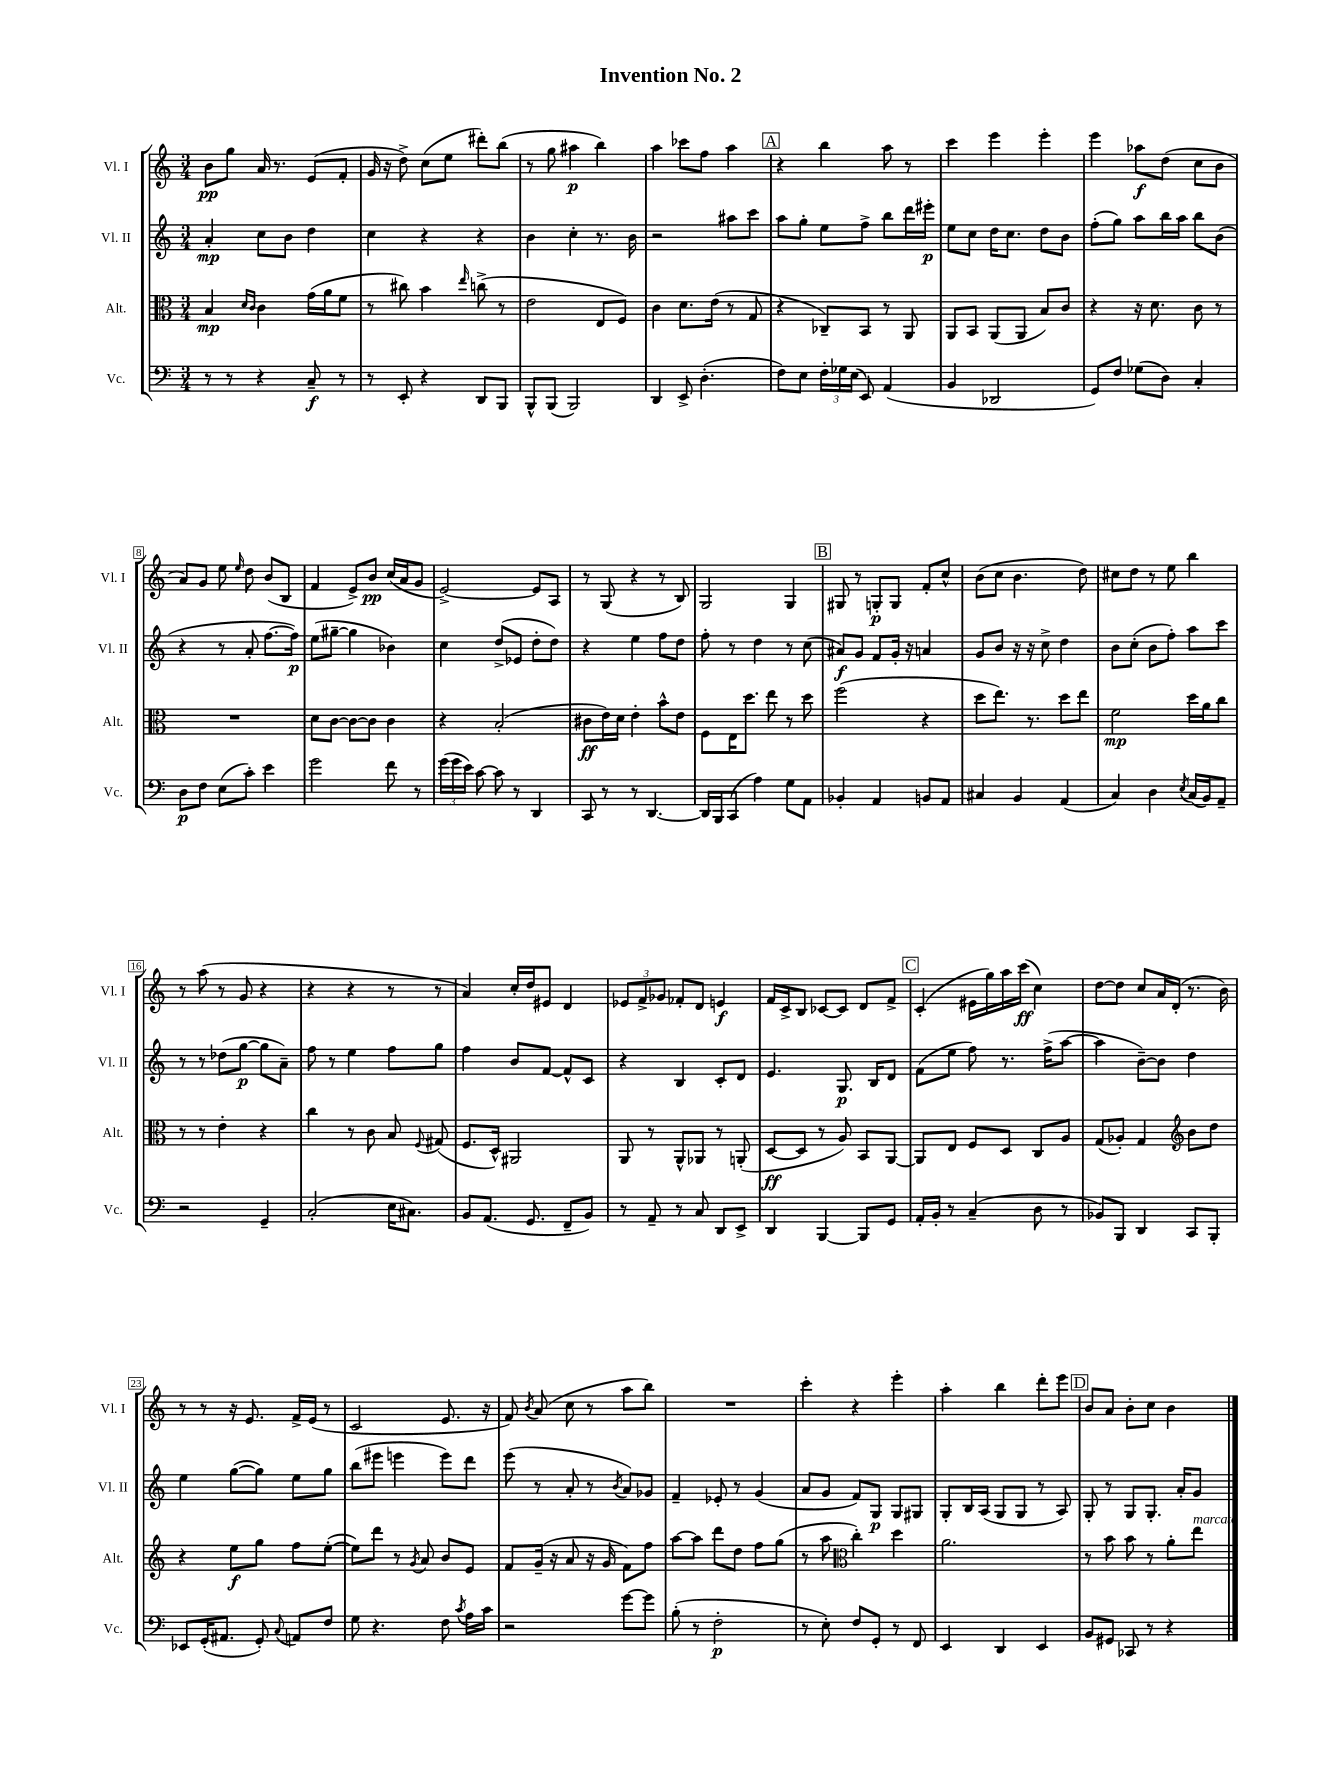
\header { title = "Invention No. 2" }
<<
\new StaffGroup <<
\new Staff = "s0" \with { instrumentName = "Vl. I" shortInstrumentName = "Vl. I" } {
    \clef treble \key c \major \numericTimeSignature \time 3/4
    \autoBeamOff b'8[\pp g''8] a'16 r8. e'8[( f'8]-. |
    g'16 r16 d''8->) c''8[( e''8] dis'''8[-.) b''8]( |
    r8 g''8 ais''4\p b''4) |
    a''4 ces'''8[ f''8] a''4 |
    \mark \markup { \box "A" } r4 b''4 a''8 r8 |
    c'''4 e'''4 e'''4-. |
    e'''4 aes''8[\f d''8]( c''8[ b'8] |
    a'8[) g'8] e''8 \grace { e''16 } d''8 b'8[( b8] |
    f'4 e'8[->) b'8]\pp c''16[( a'16 g'8] |
    e'2~->) e'8[ a8] |
    r8 g8( r4 r8 b8) |
    g2 g4 |
    \mark \markup { \box "B" } gis8 r8 g8[-.\p g8] f'8[-. c''8]-^ |
    b'8[( c''8] b'4. d''8) |
    cis''8[ d''8] r8 e''8 b''4 |
    r8 a''8( r8 g'8 r4 |
    r4 r4 r8 r8 |
    a'4) c''16[-. d''16 eis'8] d'4 |
    \tuplet 3/2 { ees'8[ f'8-> ges'8] } fes'8[-. d'8] e'4\f |
    f'16[ c'16-> b8] ces'8[~ ces'8] d'8[ f'8]-> |
    \mark \markup { \box "C" } c'4-.( eis'16[ g''16) a''16 c'''16]\ff( c''4) |
    d''8[~ d''8] c''8[ a'16 d'16]-.( r8. b'16) |
    r8 r8 r16 e'8. f'16[-> e'16]( r8 |
    c'2 e'8. r16 |
    f'8) \acciaccatura { b'8 } a'8( c''8 r8 a''8[ b''8]) |
    R2. |
    c'''4-. r4 e'''4-. |
    a''4-. b''4 d'''8[-. e'''8] |
    \mark \markup { \box "D" } b'8[ a'8] b'8[-. c''8] b'4 \bar "|." |
}
\new Staff = "s1" \with { instrumentName = "Vl. II" shortInstrumentName = "Vl. II" } {
    \clef treble \key c \major \numericTimeSignature \time 3/4
    \autoBeamOff a'4-.\mp c''8[ b'8] d''4 |
    c''4 r4 r4 |
    b'4 c''4-. r8. b'16 |
    r2 ais''8[ c'''8] |
    \mark \markup { \box "A" } a''8[ g''8]-. e''8[ f''8]-> b''8[ d'''16 eis'''16]-.\p |
    e''8[ c''8] d''16[ c''8.] d''8[ b'8] |
    f''8[-.( g''8]) a''8[ b''16 a''16] b''8[ b'8]( |
    r4 r8 a'8-. f''8.[~ f''16]\p) |
    e''8[( gis''8]~-- gis''4 bes'4) |
    c''4 d''8[->( ees'8] d''8[-. d''8]) |
    r4 e''4 f''8[ d''8] |
    f''8-. r8 d''4 r8 c''8( |
    \mark \markup { \box "B" } ais'8[\f) g'8] f'8[ g'16]-. r16 a'4 |
    g'8[ b'8] r16 r16 c''8-> d''4 |
    b'8[ c''8]-.( b'8[ f''8]-.) a''8[ c'''8] |
    r8 r8 des''8[( g''8]~\p g''8[ a'8]--) |
    f''8 r8 e''4 f''8[ g''8] |
    f''4 b'8[ f'8]~ f'8[-^ c'8] |
    r4 b4 c'8[-. d'8] |
    e'4. g8.\p b16[ d'8] |
    \mark \markup { \box "C" } f'8[( e''8] f''8) r8. f''16[->( a''8]~ |
    a''4 b'8[~--) b'8] d''4 |
    e''4 g''8[~( g''8]) e''8[ g''8] |
    b''8[( eis'''8] e'''4 e'''8[) d'''8] |
    e'''8( r8 a'8-. r8 \acciaccatura { b'8 } a'8[) ges'8] |
    f'4-- ees'8-. r8 g'4( |
    a'8[ g'8] f'8[) g8]\p g8[ gis8] |
    g8[-. b16 a16]( g8[ g8] r8 a8) |
    \mark \markup { \box "D" } g8-. r8 g8[ g8.]-. a'16[-. g'8] \bar "|." |
}
\new Staff = "s2" \with { instrumentName = "Alt." shortInstrumentName = "Alt." } {
    \clef alto \key c \major \numericTimeSignature \time 3/4
    \autoBeamOff b4\mp \grace { d'16[ c'16] } c'4 g'16[( a'16 f'8] |
    r8 cis''8) b'4 \grace { e''16 } c''8->( r8 |
    e'2 e8[ f8]) |
    c'4 d'8.[ e'16]( r8 g8 |
    \mark \markup { \box "A" } r4 ces8[--) b,8] r8 a,8 |
    a,8[ b,8] a,8[( a,8] b8[) c'8] |
    r4 r16 d'8. c'8 r8 |
    R2. |
    d'8[ c'8]~ c'8[~ c'8] c'4 |
    r4 b2-.( |
    cis'8[\ff e'16) d'16] e'4-. b'8[-^ e'8] |
    f8[ e16 d''8.] e''8 r8 d''8 |
    \mark \markup { \box "B" } f''2( r4 |
    d''8[ e''8.]) r8. d''8[ e''8] |
    f'2\mp d''16[ a'16 c''8] |
    r8 r8 e'4-. r4 |
    c''4 r8 c'8 b8 \appoggiatura { f8 } gis8( |
    f8.[ d16]-^) ais,2 |
    a,8 r8 a,8[-^ aes,8] r8 a,8-.( |
    d8[~\ff d8] r8 a8) b,8[ a,8]~ |
    \mark \markup { \box "C" } a,8[ e8] f8[ d8] c8[ a8] |
    g8[( aes8]-.) g4 \clef treble b'8[ d''8] |
    r4 e''8[\f g''8] f''8[ e''8]~-.( |
    e''8[) d'''8] r8 \acciaccatura { g'8 } a'8 b'8[ e'8] |
    f'8[ g'16]--( r16 a'8 r16 g'16 f'8[) f''8] |
    a''8[~ a''8] d'''8[ d''8] f''8[ g''8]( |
    r8 a''8 \clef alto c''4-.) d''4 |
    a'2. |
    \mark \markup { \box "D" } r8 b'8 b'8 r8 a'8[-. e''8]^\markup { \italic "marcato" } \bar "|." |
}
\new Staff = "s3" \with { instrumentName = "Vc." shortInstrumentName = "Vc." } {
    \clef bass \key c \major \numericTimeSignature \time 3/4
    \autoBeamOff r8 r8 r4 c8--\f r8 |
    r8 e,8-. r4 d,8[ b,,8] |
    b,,8[-^ b,,8]( b,,2) |
    d,4 e,8-> d4.-.( |
    \mark \markup { \box "A" } f8[) e8] \tuplet 3/2 { f16[-. ges16 e16]( } e,8) a,4( |
    b,4 des,2 |
    g,8[) f8] ges8[( d8]) c4-. |
    d8[\p f8] e8[( c'8]-.) e'4 |
    g'2 f'8 r8 |
    \tuplet 3/2 { g'16[( g'16 e'16]) } c'8~ c'8 r8 d,4 |
    c,8 r8 r8 d,4.~ |
    d,16[ b,,16 c,8]( a4) g8[ a,8] |
    \mark \markup { \box "B" } bes,4-. a,4 b,8[ a,8] |
    cis4 b,4 a,4( |
    c4) d4 \acciaccatura { e8 } c16[( b,16) a,8]-- |
    r2 g,4-- |
    c2-.( e16[ cis8.]) |
    b,8[ a,8.]( g,8. f,8[-- b,8]) |
    r8 a,8-- r8 c8 d,8[ e,8]-> |
    d,4 b,,4~ b,,8[ g,8] |
    \mark \markup { \box "C" } a,16[-. b,16]-. r8 c4--( d8 r8 |
    bes,8[) b,,8] d,4 c,8[ b,,8]-. |
    ees,8[ g,16-.( ais,8.] g,8-.) \appoggiatura { c8 } a,8[ f8] |
    g8 r4. f8 \acciaccatura { c'8 } a16[ c'16] |
    r2 g'8[~ g'8] |
    b8-.( r8 f2-.\p |
    r8 e8-.) f8[ g,8]-. r8 f,8 |
    e,4 d,4 e,4 |
    \mark \markup { \box "D" } b,8[ gis,8] ces,8 r8 r4 \bar "|." |
}
>>
>>
\layout { \context { \Score \override BarNumber.stencil = #(make-stencil-boxer 0.1 0.3 ly:text-interface::print) } }
